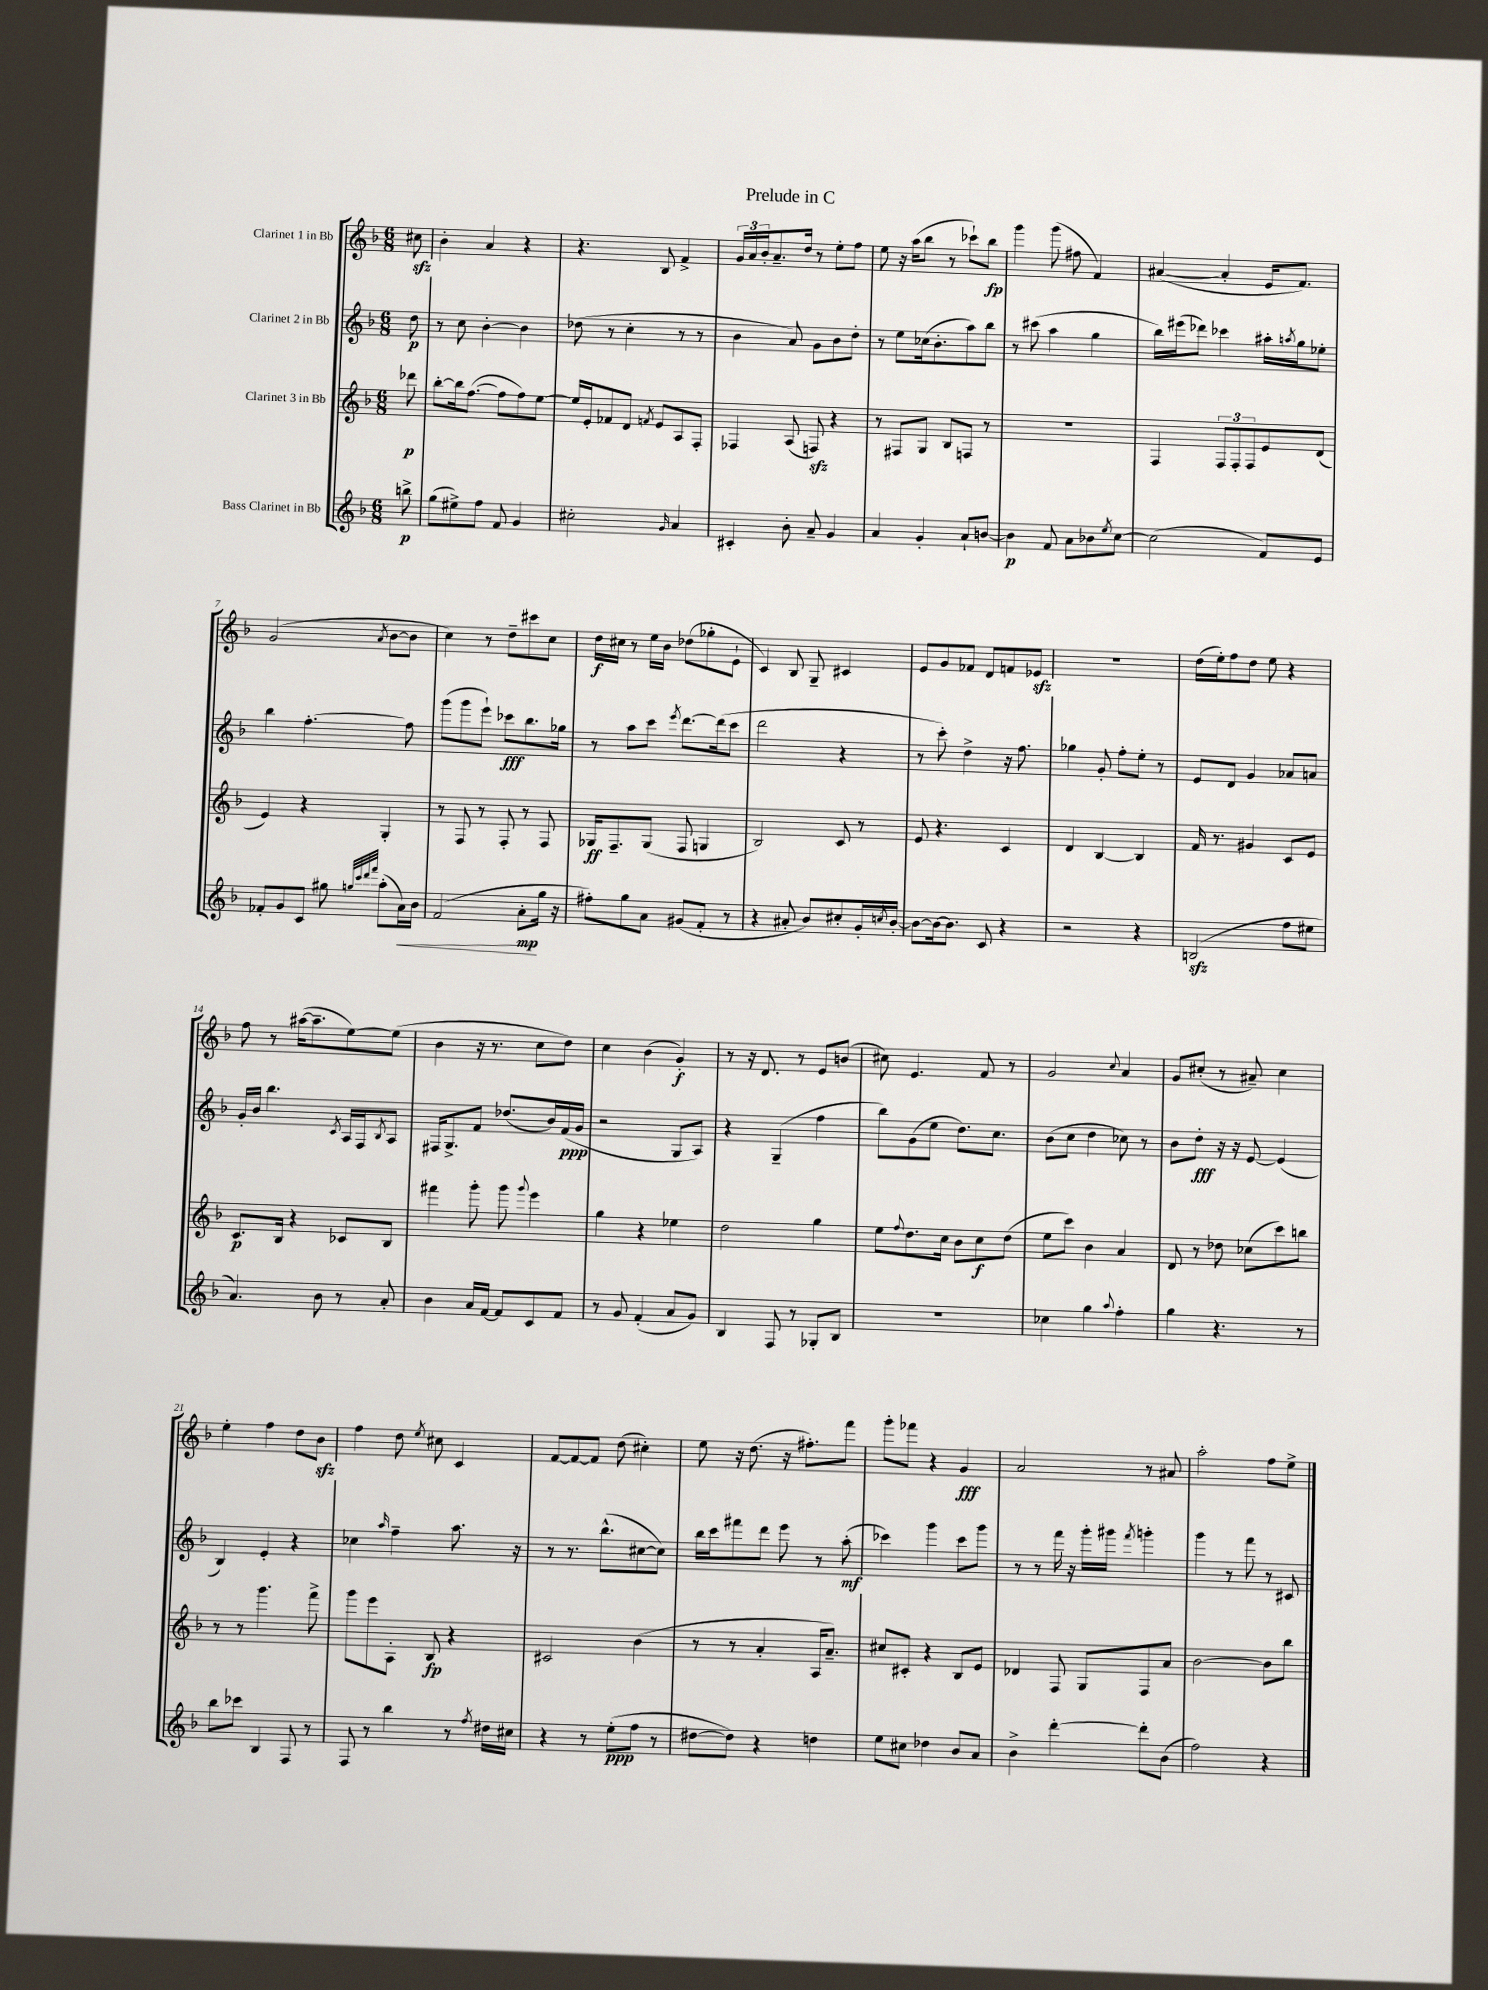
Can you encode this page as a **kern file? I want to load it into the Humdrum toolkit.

**kern	**dynam	**kern	**dynam	**kern	**dynam	**kern	**dynam
*part4	*part4	*part3	*part3	*part2	*part2	*part1	*part1
*staff4	*staff4	*staff3	*staff3	*staff2	*staff2	*staff1	*staff1
*I"Bass Clarinet in Bb	*	*I"Clarinet 3 in Bb	*	*I"Clarinet 2 in Bb	*	*I"Clarinet 1 in Bb	*
*clefG2	*	*clefG2	*	*clefG2	*	*clefG2	*
*k[b-]	*	*k[b-]	*	*k[b-]	*	*k[b-]	*
*M6/8	*	*M6/8	*	*M6/8	*	*M6/8	*
=	=	=	=	=	=	=	=
8bbn^\	p	8ddd-X\	p	8dd\	p	8cc#Xzz\	.
=1	=1	=1	=1	=1	=1	=1	=1
(8gg\L	.	[8bb-'\L	.	8r	.	4b-'\	.
8ee#X^\)	.	16bb-\k]	.	8cc\	.	.	.
.	.	([8.ff\J	.	.	.	.	.
8ff\J	.	.	.	[4b-'\	.	4a/	.
8f/	.	8ff\L]	.	.	.	.	.
4g/	.	8ff\)	.	4b-\]	.	4r	.
.	.	[8ee\J	.	.	.	.	.
=2	=2	=2	=2	=2	=2	=2	=2
2cc#X'\	.	16ee/LL]	.	(8dd-X\	.	4.r	.
.	.	16e'/J	.	.	.	.	.
.	.	8f-X/	.	8r	.	.	.
.	.	8d/J	.	4cc'\	.	.	.
.	.	8qfn/	.	.	.	.	.
.	.	8e/L	.	.	.	8B-/	.
16qqg/	.	.	.	.	.	.	.
4a/	.	8A/	.	8r	.	4f^/	.
.	.	8F'/J	.	8r	.	.	.
=3	=3	=3	=3	=3	=3	=3	=3
4c#X'/	.	4F-X/	.	4b-\	.	24g/LL	.
.	.	.	.	.	.	24a/	.
.	.	.	.	.	.	24b-'/J	.
.	.	.	.	.	.	8.a~/	.
8b-'\	.	(8A/	.	8a/)	.	.	.
.	.	.	.	.	.	16dd/Jk	.
8a~/	.	8Fnzz/)	.	8g\L	.	8r	.
4g/	.	4r	.	8b-\	.	8ee'\L	.
.	.	.	.	8dd'\J	.	8ff\J	.
=4	=4	=4	=4	=4	=4	=4	=4
4a/	.	8r	.	8r	.	8ee\	.
.	.	8F#X/L	.	8ee\L	.	16r	.
.	.	.	.	.	.	(16aa\KL	.
4g'/	.	8G/J	.	(16cc-X\k	.	8bb-\J	.
.	.	.	.	8.b-'\	.	.	.
.	.	8B-/L	.	.	.	8r	.
8a`/L	.	8Fn/J	.	8aa\)	.	8ccc-X`\L)	.
[8bn/J	.	8r	.	8bb-\J	.	8bb-\J	fp
=5	=5	=5	=5	=5	=5	=5	=5
4b\]	p	2.r	.	8r	.	4ggg\	.
.	.	.	.	(8ccc#X\	.	.	.
8f/	.	.	.	4aa\	.	(8ggg\	.
8a\L	.	.	.	.	.	8ff#X\	.
8b-X\	.	.	.	4gg\	.	4f/)	.
8qee/	.	.	.	.	.	.	.
[8cc\J	.	.	.	.	.	.	.
=6	=6	=6	=6	=6	=6	=6	=6
(2cc\]	.	4F/	.	16bb-\LL)	.	([4a#X/	.
.	.	.	.	(16eee#X\J	.	.	.
.	.	.	.	8ddd-X\J)	.	.	.
.	.	12F/L	.	4ccc-X\	.	4a#'/]	.
.	.	12F'/	.	.	.	.	.
.	.	12F/	.	.	.	.	.
8f/L)	.	8e/	.	16aa#X'\LL	.	16e/KL	.
.	.	.	.	8qaan/	.	.	.
.	.	.	.	16gg\J	.	8.f/J)	.
8e/J	.	(8d/J	.	8ee-X'\J	.	.	.
!!LO:LB:g=z
=7	=7	=7	=7	=7	=7	=7	=7
8f-X'/L	.	4e/)	.	4bb-\	.	(2g/	.
8g/	.	.	.	.	.	.	.
8c/J	.	4r	.	[4.ff'\	.	.	.
8gg#X\	.	.	.	.	.	.	.
32qqggn/LLL	.	.	.	.	.	.	.
32qqccc/	.	.	.	.	.	.	.
32qqddd/	.	.	.	.	.	.	.
32qqfff/JJJ	.	.	.	.	.	8qa/	.
(8aa'\L	.	4G'/	.	.	.	[8b-\L	.
!	!LO:HP:b	!	!	!	!	!	!
16a\L)	<	.	.	8ff\]	.	8b-\J]	.
16b-\JJ	.	.	.	.	.	.	.
=8	=8	=8	=8	=8	=8	=8	=8
(2f/	.	8r	.	(8ggg\L	.	4cc\)	.
.	.	8F/	.	8ggg\	.	.	.
.	.	8r	.	8eee`\J)	.	8r	.
.	.	8F'/	.	8ccc-X\L	fff	8dd~\L	.
8a'\L	mp	8r	.	8.bb-\	.	8ccc#X\	.
16gg\Jk	[	8F/	.	.	.	8cc\J	.
16r	.	.	.	16gg-X\Jk	.	.	.
=9	=9	=9	=9	=9	=9	=9	=9
8ff#X'\L)	.	16G-X/KL	ff	8r	.	16dd\LL	f
.	.	8.F~/	.	.	.	16cc#X\JJ	.
8gg\	.	.	.	8aa\L	.	8r	.
8a\J	.	(8G-/J	.	8ccc\J	.	16ee\LL	.
.	.	.	.	.	.	16b-\JJ	.
.	.	.	.	8qeee/	.	.	.
(8g#X/L	.	8F/	.	[8.ddd\L	.	(8dd-X\L	.
8f'/J	.	4Gn/	.	.	.	8gg-X'\	.
.	.	.	.	(16ddd\k]	.	.	.
8r	.	.	.	8ccc\J	.	8e`\J	.
=10	=10	=10	=10	=10	=10	=10	=10
4r	.	2B-/)	.	2ddd\	.	4c/)	.
8a#X'/	.	.	.	.	.	8B-/	.
8b-/L)	.	.	.	.	.	8G~/	.
8cc#X'/	.	8c/	.	4r	.	4c#X/	.
16g'/L	.	8r	.	.	.	.	.
8qccn/	.	.	.	.	.	.	.
[16b-'/JJ	.	.	.	.	.	.	.
=11	=11	=11	=11	=11	=11	=11	=11
8b-\L_	.	8e/	.	8r	.	8e/L	.
16b-\k_	.	4.r	.	8ccc'\)	.	8g/	.
8.b-\J]	.	.	.	.	.	.	.
.	.	.	.	4dd^\	.	8f-X/J	.
8c/	.	.	.	.	.	8d/L	.
4r	.	4c/	.	16r	.	8fn/	.
.	.	.	.	8.ff\	.	.	.
.	.	.	.	.	.	8e-Xzz/J	.
=12	=12	=12	=12	=12	=12	=12	=12
2r	.	4d/	.	4gg-X\	.	2.r	.
.	.	[4B-/	.	8g'/	.	.	.
.	.	.	.	8ff'\L	.	.	.
4r	.	4B-/]	.	8ee'\J	.	.	.
.	.	.	.	8r	.	.	.
=13	=13	=13	=13	=13	=13	=13	=13
(2Bnzz/	.	16f/	.	8e/L	.	(16dd\LL	.
.	.	8.r	.	.	.	16ee'\J)	.
.	.	.	.	8d/J	.	8ff\	.
.	.	4g#X/	.	4g/	.	8dd\J	.
.	.	.	.	.	.	8ee\	.
8ff\L	.	8c/L	.	8a-X/L	.	4r	.
8ee#X\J	.	8e/J	.	8an/J	.	.	.
!!LO:LB:g=z
=14	=14	=14	=14	=14	=14	=14	=14
4.a/)	.	8.c/L	p	16g'/LL	.	8ff\	.
.	.	.	.	16b-/JJ	.	.	.
.	.	.	.	4.bb-\	.	8r	.
.	.	16B-/Jk	.	.	.	.	.
.	.	4r	.	.	.	([16aa#X\KL	.
.	.	.	.	.	.	8.aa#~\]	.
8b-\	.	.	.	.	.	.	.
.	.	.	.	8qc/	.	.	.
8r	.	8c-X/L	.	16A/LL	.	[8ee\)	.
.	.	.	.	16F/J	.	.	.
.	.	.	.	8qB-/	.	.	.
8a'/	.	8B-/J	.	8A/J	.	(8ee\J]	.
=15	=15	=15	=15	=15	=15	=15	=15
4b-\	.	4fff#X\	.	16F#X/KL	.	4b-\	.
.	.	.	.	8.G^/	.	.	.
16a/LL	.	8ggg'\	.	8f/J	.	16r	.
[16f/JJ	.	.	.	.	.	8.r	.
8f/L]	.	8ggg\	.	(8.dd-X/L	.	.	.
.	.	8qqggg/	.	.	.	.	.
8c/	.	4eee\	.	.	.	8cc\L	.
.	.	.	.	16b-/L)	.	.	.
8f/J	.	.	.	(16f/	ppp	8dd\J)	.
.	.	.	.	16g/JJ	.	.	.
=16	=16	=16	=16	=16	=16	=16	=16
8r	.	4gg\	.	2r	.	4cc\	.
8g/	.	.	.	.	.	.	.
(4f'/	.	4r	.	.	.	(4b-\	.
8a/L	.	4ee-X\	.	8G/L	.	4g'/)	f
8g/J)	.	.	.	8A/J)	.	.	.
=17	=17	=17	=17	=17	=17	=17	=17
4B-/	.	2dd\	.	4r	.	8r	.
.	.	.	.	.	.	16r	.
.	.	.	.	.	.	8.d/	.
8F/	.	.	.	(4G~/	.	.	.
8r	.	.	.	.	.	8r	.
8G-X'/L	.	4gg\	.	4ff\	.	8e/L	.
8B-/J	.	.	.	.	.	(8bn/J	.
=18	=18	=18	=18	=18	=18	=18	=18
2.r	.	8ee\L	.	8bb-\L)	.	8cc#X\)	.
.	.	8qqff/	.	.	.	.	.
.	.	8.dd\	.	(8g\	.	4.e/	.
.	.	.	.	8ee\J	.	.	.
.	.	16cc\Jk	.	.	.	.	.
.	.	8b-\L	.	8.dd\L)	.	.	.
.	.	8cc\	f	.	.	8f/	.
.	.	.	.	8.cc\J	.	.	.
.	.	(8dd\J	.	.	.	8r	.
=19	=19	=19	=19	=19	=19	=19	=19
4cc-X\	.	8ee\L	.	(8b-\L	.	2g/	.
.	.	8ccc\J)	.	8cc\J	.	.	.
4gg\	.	4b-\	.	4dd\	.	.	.
8qqaa/	.	.	.	.	.	8qqcc/	.
4ff'\	.	4a/	.	8cc-X\)	.	4a/	.
.	.	.	.	8r	.	.	.
=20	=20	=20	=20	=20	=20	=20	=20
4gg\	.	8d/	.	8b-\L	.	8g/L	.
.	.	8r	.	8dd'\J	fff	(8cc#X'/J	.
4.r	.	8dd-X\	.	16r	.	8r	.
.	.	.	.	16r	.	.	.
.	.	(8cc-X\L	.	[8e/	.	8a#X~/)	.
.	.	8ccc\)	.	(4e/]	.	4cc#\	.
8r	.	8bbn\J	.	.	.	.	.
!!LO:LB:g=z
=21	=21	=21	=21	=21	=21	=21	=21
8bb-\L	.	8r	.	4B-/)	.	4ee'\	.
8ccc-X\J	.	8r	.	.	.	.	.
4B-/	.	4.ggg\	.	4e'/	.	4ff\	.
8F/	.	.	.	4r	.	8dd\L	.
8r	.	8fff^\	.	.	.	8b-zz\J	.
=22	=22	=22	=22	=22	=22	=22	=22
8F/	.	8ggg\L	.	4cc-X\	.	4ff\	.
8r	.	8eee\	.	.	.	.	.
.	.	.	.	16qqaa/	.	.	.
4bb-\	.	8A'\J	.	4ff~\	.	8dd\	.
.	.	.	.	.	.	8qee/	.
.	.	8B-/	fp	.	.	8cc#X\	.
8r	.	4r	.	8.aa\	.	4c/	.
8qff/	.	.	.	.	.	.	.
16dd#X\LL	.	.	.	.	.	.	.
16cc#X\JJ	.	.	.	16r	.	.	.
=23	=23	=23	=23	=23	=23	=23	=23
4r	.	2c#X/	.	8r	.	[8f/L	.
.	.	.	.	8.r	.	8f/_	.
8r	.	.	.	.	.	8f/J]	.
.	.	.	.	(8.bb-^^\L	.	.	.
(8ee'\L	ppp	.	.	.	.	(8dd\	.
8ff\J	.	(4b-\	.	[8cc#X\	.	4cc#X'\)	.
8r	.	.	.	8cc#\J])	.	.	.
=24	=24	=24	=24	=24	=24	=24	=24
[8dd#X\L	.	8r	.	16bb-\LL	.	8ee\	.
.	.	.	.	16ccc\J	.	.	.
8dd#\J])	.	8r	.	8fff#X\	.	16r	.
.	.	.	.	.	.	(8.dd\	.
4r	.	4a'/	.	8ddd\J	.	.	.
.	.	.	.	8eee\	.	16r	.
.	.	.	.	.	.	8.ff#X'\L)	.
4ddn\	.	16A/KL	.	8r	.	.	.
.	.	8.a~/J)	.	.	.	.	.
.	.	.	.	(8aa'\	mf	8fff\J	.
=25	=25	=25	=25	=25	=25	=25	=25
8ee\L	.	8cc#X/L	.	4ccc-X\)	.	8ggg'\L	.
8cc#X\J	.	8c#X'/J	.	.	.	8fff-X\J	.
4dd-X\	.	4r	.	4ggg\	.	4r	.
8b-/L	.	8B-/L	.	8ccc-\L	.	4g/	fff
8a/J	.	8e/J	.	8ggg\J	.	.	.
=26	=26	=26	=26	=26	=26	=26	=26
4b-^\	.	4d-X/	.	8r	.	2a/	.
.	.	.	.	8r	.	.	.
[4ddd'\	.	8F/	.	16fff\	.	.	.
.	.	.	.	16r	.	.	.
.	.	8G/L	.	16ggg'\LL	.	.	.
.	.	.	.	16ggg#X\JJ	.	.	.
.	.	.	.	8qfff/	.	.	.
8ddd'\L]	.	8F/	.	4gggn'\	.	8r	.
(8b-\J	.	8a/J	.	.	.	8a#X/	.
=27	=27	=27	=27	=27	=27	=27	=27
2ff\)	.	[2b-\	.	4ggg\	.	2aa'\	.
.	.	.	.	8r	.	.	.
.	.	.	.	8fff\	.	.	.
4r	.	8b-\L]	.	8r	.	8ff\L	.
.	.	8bb-\J	.	8c#X/	.	8ee^\J	.
==	==	==	==	==	==	==	==
*-	*-	*-	*-	*-	*-	*-	*-
